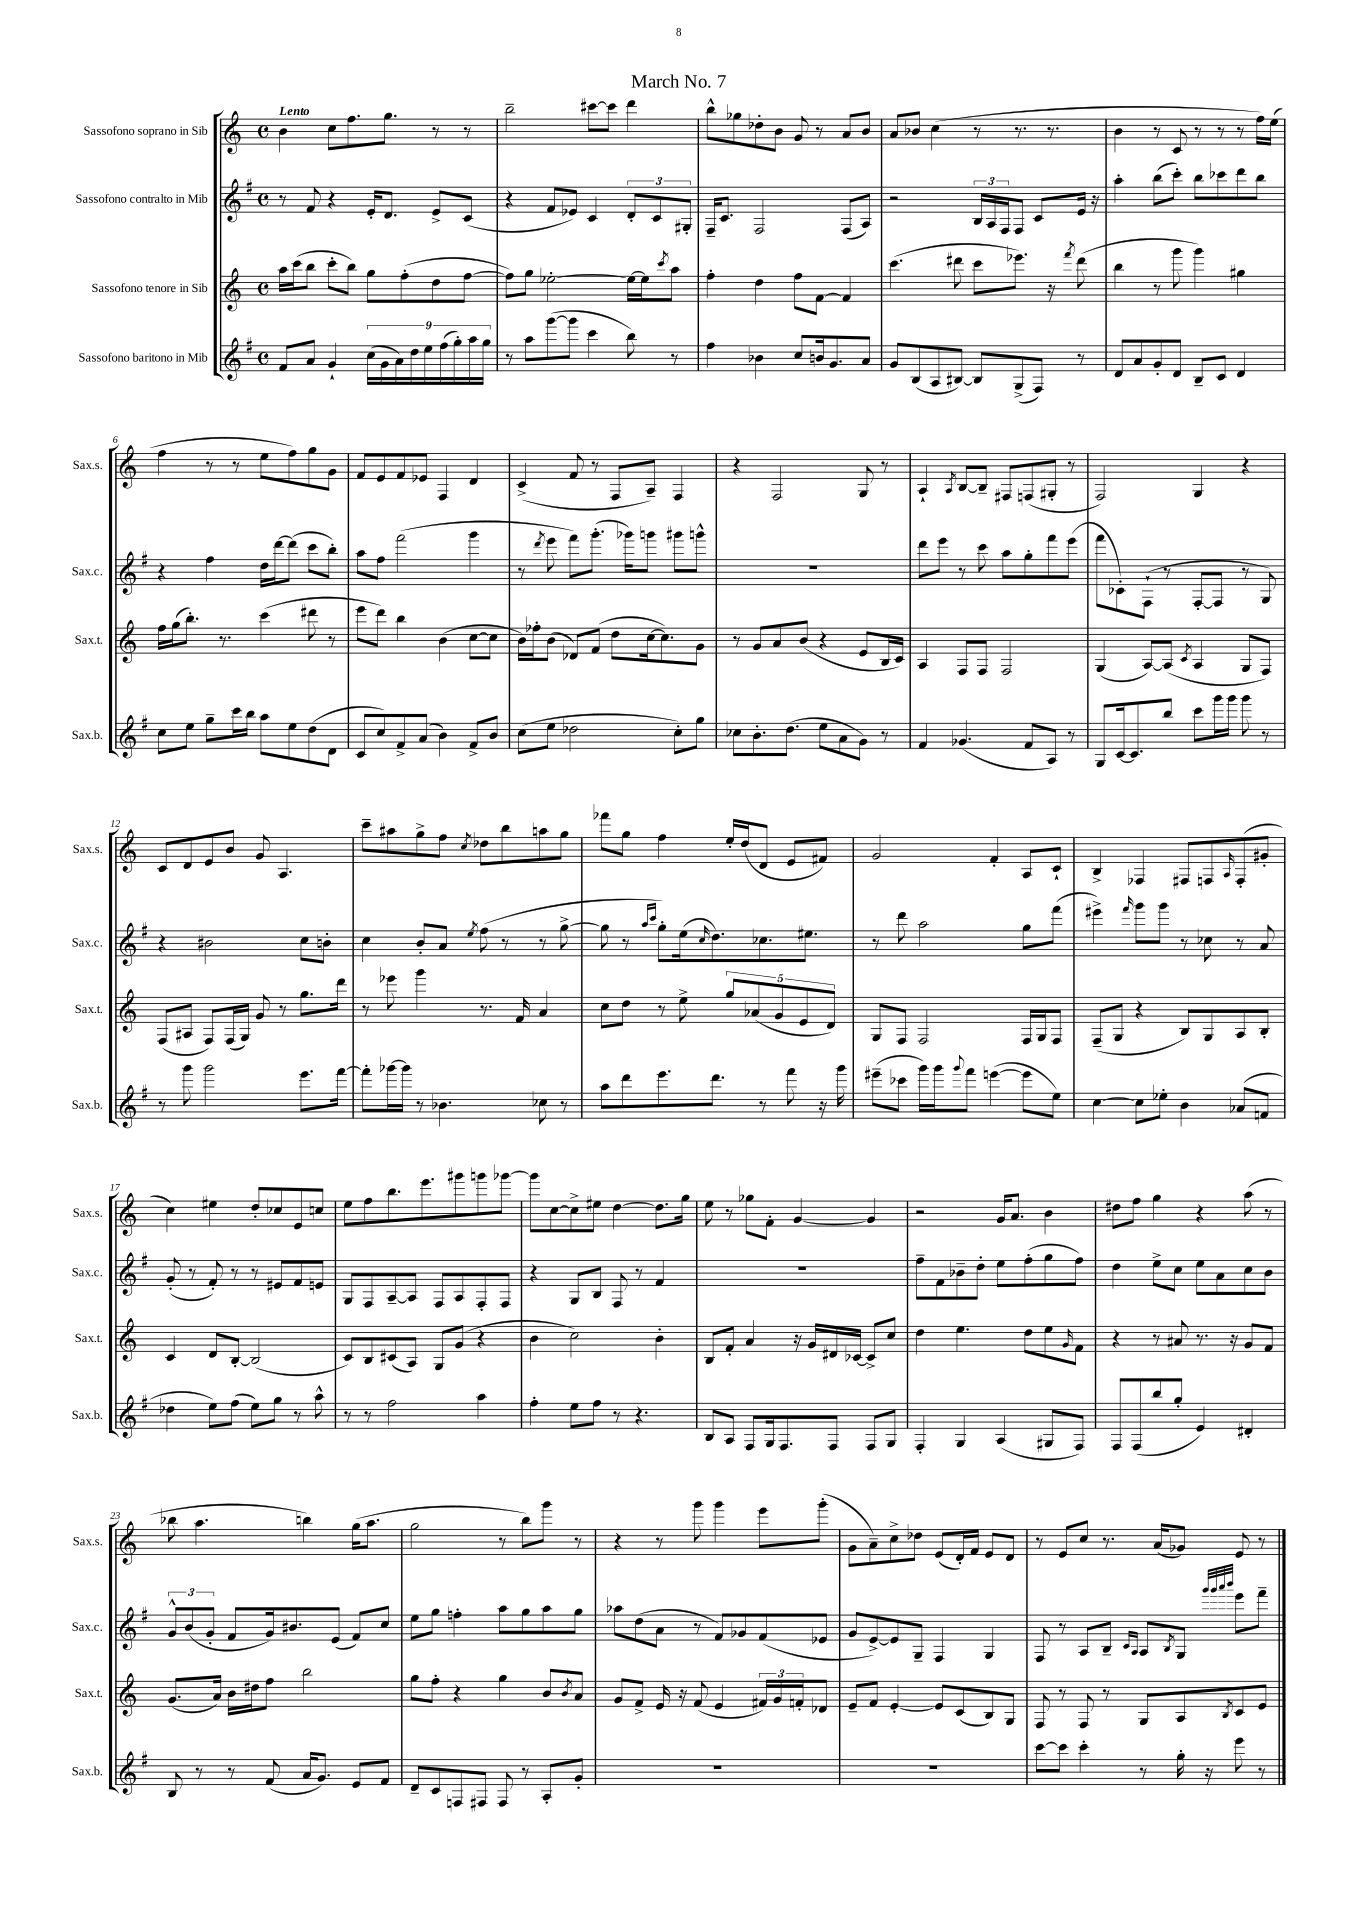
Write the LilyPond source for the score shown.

\header { title = "March No. 7" }
<<
\new StaffGroup <<
\new Staff = "s0" \with { instrumentName = "Sassofono soprano in Sib" shortInstrumentName = "Sax.s." } {
    \clef treble \key c \major \defaultTimeSignature \time 4/4 \tempo "Lento"
    b'4 c''8 f''8. g''8. r8 r8 |
    b''2-- cis'''8~ cis'''8 d'''4 |
    b''8-^ ges''8 des''8-. b'8 g'8 r8 a'8 b'8 |
    a'8 bes'8 c''4( r8 r8. r8. |
    b'4 r8 c'8 r8 r8 r8 f''16) e''16( |
    f''4 r8 r8 e''8 f''8) g''8 g'8 |
    f'8 e'8 f'8 ees'8 f4 d'4 |
    c'4->( f'8 r8 f8 a8--) f4 |
    r4 f2 g8 r8 |
    a4-! \acciaccatura { a8 } b8~ b8-- fis8 f8( gis8-. r8 |
    f2) g4 r4 |
    c'8 d'8 e'8 b'8 g'8 a4. |
    c'''8-- ais''8 g''8-> f''8 \acciaccatura { c''8 } des''8 b''8 a''8 g''8 |
    fes'''8 g''8 f''4 e''16-. d''16( d'8 e'8 fis'8) |
    g'2 f'4-. a8 c'8-! |
    b4-> fes4 fis8 f8 \grace { a16 } f8-.( gis'8-. |
    c''4) eis''4 d''8-. ces''8 e'8 c''8 |
    e''8 f''8 b''8. e'''8. gis'''8 g'''8 ges'''8~ |
    ges'''8 c''8~ c''8-> eis''8 d''4~ d''8. g''16 |
    e''8 r8 ges''8 f'8-. g'4~ g'4 |
    r2 g'16 a'8. b'4 |
    dis''8 f''8 g''4 r4 a''8( r8 |
    bes''8 a''4. b''4) g''16( a''8. |
    g''2 r8 b''8) g'''8 r8 |
    r4 r8 g'''8 g'''4 e'''8 g'''8-.( |
    g'8 a'8--) c''8-> des''8 e'8( d'16-.) f'16 e'8 d'8 |
    r8 e'8 c''8 r8. a'16( ges'8) e'8 r8 \bar "|." |
}
\new Staff = "s1" \with { instrumentName = "Sassofono contralto in Mib" shortInstrumentName = "Sax.c." } {
    \clef treble \key g \major \defaultTimeSignature \time 4/4
    r8 fis'8 r4 e'16-. d'8. e'8-> c'8( |
    r4 fis'8 ees'8) c'4 \tuplet 3/2 { d'8-. c'8 gis8-. } |
    fis16-- c'8. fis2 fis8( a8) |
    r2 \tuplet 3/2 { b16 a16 fis16 } fis8 c'8 e'16 r16 |
    a''4-. b''8( c'''8-.) b''8 ces'''8 d'''8 b''8 |
    r4 fis''4 d''16 d'''16~ d'''8( c'''8 b''8-.) |
    a''8 fis''8 fis'''2( g'''4 |
    r8 \acciaccatura { d'''8 } e'''8 fis'''8) g'''8.-.( ges'''16) g'''8 gis'''8 g'''8-^ |
    R1 |
    d'''8 e'''8 r8 c'''8 a''8 g''8-. fis'''8 e'''8( |
    fis'''8 ces'8-.) fis8-!( r8 fis8~-. fis8 r8 g8) |
    r4 bis'2 c''8 b'8-. |
    c''4 b'8-. a'8 \acciaccatura { e''8 } fis''8( r8 r8 g''8~-> |
    g''8 r8 \grace { a''16 c'''16 } g''8-.) e''16( \grace { c''16 } d''8.) ces''8. eis''8. |
    r8 d'''8 a''2 g''8 fis'''8( |
    eis'''4->) \grace { fis'''16 } g'''8 g'''8 r8 ces''8 r8 a'8 |
    g'8-.( r8 fis'8-.) r8 r8 eis'8 fis'8 e'8 |
    g8 fis8 a8~-- a8 fis8 a8 fis8-. fis8 |
    r4 g8 b8 fis8 r8 fis'4 |
    R1 |
    fis''8-- fis'8 bes'8-- d''8-. e''8 fis''8-.( g''8 fis''8) |
    d''4 e''8-> c''8 e''8 a'8 c''8 b'8 |
    \tuplet 3/2 { g'8-^ b'8( g'8-. } fis'8 g'16) bis'8. e'8( fis'8) c''8 |
    e''8 g''8 f''4-. a''8 g''8 a''8 g''8 |
    aes''8 d''8( a'8 r8 fis'8) ges'8 fis'8( ees'8 |
    g'8 e'8~->) e'8 g8-- fis4 g4 |
    fis8 r8 a8 b8-- \grace { c'16 a16 } a8 \acciaccatura { b8 } g8 \grace { g'''32 g'''32 a'''32 b'''32 } e'''8 fis'''8-- \bar "|." |
}
\new Staff = "s2" \with { instrumentName = "Sassofono tenore in Sib" shortInstrumentName = "Sax.t." } {
    \clef treble \key c \major \defaultTimeSignature \time 4/4
    a''16 c'''16( b''8 c'''8-. b''8) g''8 f''8-.( d''8 f''8~ |
    f''8) g''8 ees''2~-. ees''16~ ees''16 \acciaccatura { c'''8 } a''8 |
    f''4-. d''4 f''8 f'8~ f'4 |
    c'''4.( dis'''8 c'''8 ees'''8.) r16 \acciaccatura { f'''8 } dis'''8( |
    b''4 r8 g'''8 g'''4) gis''4 |
    f''16 g''16( b''8.-.) r8. c'''4( dis'''8 r8 |
    e'''8 d'''8) b''4 b'4( c''8~ c''8 |
    b'16) fes''16-. b'8( des'8) f'8( d''8 c''16~ c''8.) g'8 |
    r8 g'8 a'8 b'8( r4 e'8 b16 c'16) |
    a4 f8 f8 f2 |
    g4( a8~) a8( \acciaccatura { c'8 } a4 g8 f8) |
    f8( ais8 f8) f16( g16) g'8 r8 g''8. d'''16 |
    r8 ees'''8 g'''4 r8. f'16 a'4 |
    c''8 d''8 r8 e''8-> \tuplet 5/4 { g''8 aes'8( g'8 e'8 d'8) } |
    g8 f8 f2 f16 g16 f8 |
    f8--( g8 r4 b8) g8 a8 b8-. |
    c'4 d'8 b8~-. b2( |
    c'8) b8 cis'8( a8) g8 g'8( r4 |
    b'4 c''2) b'4-. |
    b8 f'8-. a'4 r16 g'16 dis'16 ces'16~ ces'8-> c''8 |
    d''4 e''4. d''8 e''8 \grace { g'16 } f'8 |
    r4 r8 ais'8 r8. r16 g'8 f'8 |
    g'8.( a'16) b'16 dis''16 f''8 b''2 |
    g''8 f''8-. r4 g''4 b'8 \acciaccatura { b'8 } a'8 |
    g'8 f'8-> e'16 r16 f'8( e'4 \tuplet 3/2 { fis'16) g'16 f'16-. } des'8 |
    e'8-- f'8 e'4~-. e'8 c'8( b8) g8 |
    f8 r8 f8 r8 g8 a8 \acciaccatura { b8 } c'8 e'8 \bar "|." |
}
\new Staff = "s3" \with { instrumentName = "Sassofono baritono in Mib" shortInstrumentName = "Sax.b." } {
    \clef treble \key g \major \defaultTimeSignature \time 4/4
    fis'8 a'8 g'4-! \tuplet 9/8 { c''16( g'16 a'16) d''16 e''16 fis''16( g''16-.) a''16 g''16 } |
    r8 a''8 g'''8~( g'''8 c'''4 b''8) r8 |
    fis''4 bes'4 c''8 b'16 g'8. a'8 |
    g'8 b8( a8 bis8~) bis8 g8->( fis8) r8 |
    d'8 a'8 g'8-. d'8 b8-- c'8 d'4 |
    c''8 e''8 g''8-- c'''16 b''16 a''8 e''8 d''8( d'8 |
    c'8 c''8) fis'8-> a'8( b'4) fis'8-> b'8 |
    c''8( e''8 des''2 c''8-.) g''8 |
    ces''8 b'8.-. d''8.( e''8 a'8 g'8) r8 |
    fis'4 ges'4.( fis'8 a8) r8 |
    g8 c'16~ c'8. b''8 c'''8 g'''16 g'''16 g'''8 r8 |
    r8 g'''8 g'''2 e'''8. fis'''16~ |
    fis'''8-. ges'''16~ ges'''16 r8 bes'4. ces''8 r8 |
    a''8 d'''8 e'''8. d'''8. r8 fis'''8 r16 g'''16 |
    eis'''8--( ces'''8 g'''16) g'''16 \appoggiatura { g'''8 } fis'''8 e'''4~( e'''8 e''8) |
    c''4~ c''8 ees''8-. b'4 aes'8( f'8 |
    des''4 e''8) fis''8( e''8) g''8 r8 a''8-^ |
    r8 r8 fis''2 a''4 |
    fis''4-. e''8 fis''8 r8 r4. |
    b8 a8 fis8 g16 fis8. fis8 fis8 g8 |
    fis4-. g4 a4( gis8 fis8) |
    fis8 fis8( b''8 g''8-. e'4) dis'4-. |
    b8 r8 r8 fis'8( a'16 g'8.) e'8 fis'8 |
    d'8-- c'8 f8 fis8 fis8 r8 a8-. g'8-. |
    R1 |
    R1 |
    c'''8~ c'''8 c'''4-. r8 g''16-. r16 e'''8 r8 \bar "|." |
}
>>
>>
